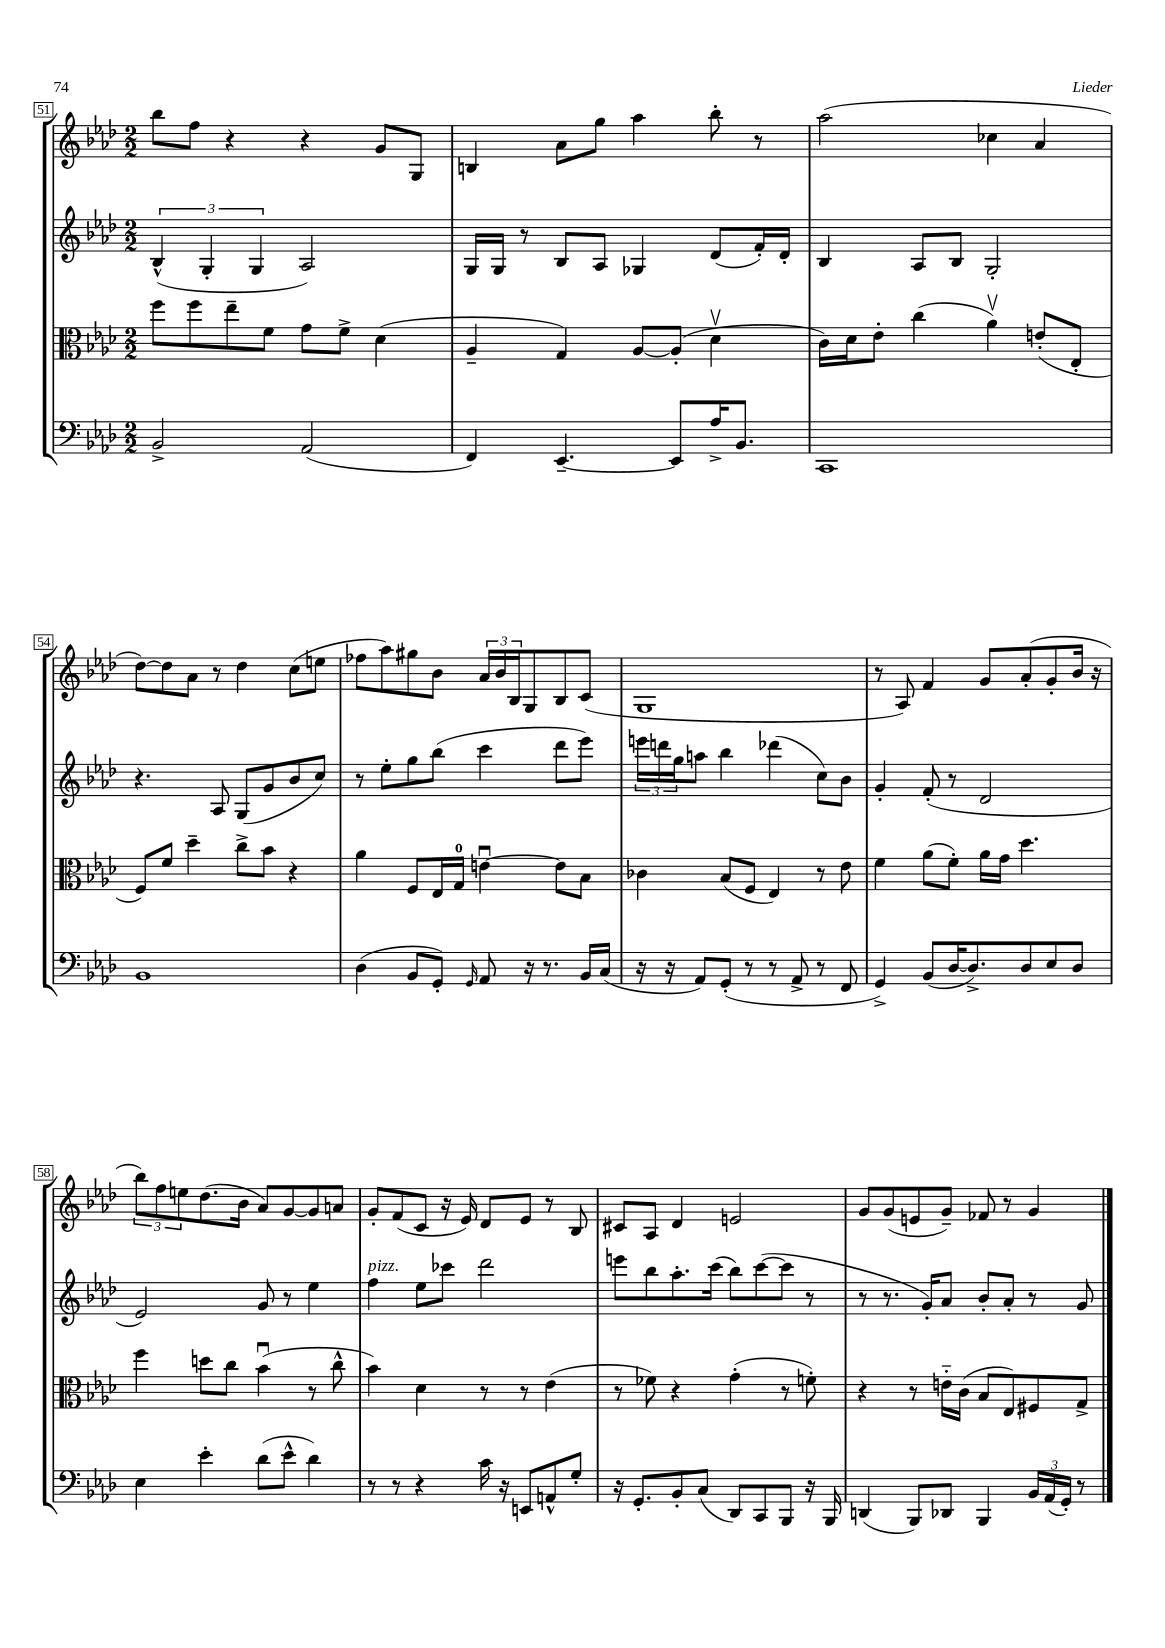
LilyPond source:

<<
\new StaffGroup <<
\new Staff = "s0" {
    \clef treble \key aes \major \numericTimeSignature \time 2/2
    bes''8 f''8 r4 r4 g'8 g8 |
    b4 aes'8 g''8 aes''4 bes''8-. r8 |
    aes''2( ces''4 aes'4 |
    des''8~) des''8 aes'8 r8 des''4 c''8( e''8 |
    fes''8 aes''8) gis''8 bes'8 \tuplet 3/2 { aes'16 bes'16 bes16 } g8 bes8 c'8( |
    g1 |
    r8 aes8) f'4 g'8 aes'8-.( g'8-. bes'16 r16 |
    \tuplet 3/2 { bes''8) f''8 e''8 } des''8.( bes'16 aes'8) g'8~ g'8 a'8 |
    g'8-. f'8( c'8 r16 ees'16) des'8 ees'8 r8 bes8 |
    cis'8 aes8 des'4 e'2 |
    g'8 g'8( e'8 g'8--) fes'8 r8 g'4 \bar "|." |
}
\new Staff = "s1" {
    \clef treble \key aes \major \numericTimeSignature \time 2/2
    \tuplet 3/2 { bes4-^( g4-. g4 } aes2) |
    g16 g16 r8 bes8 aes8 ges4 des'8( f'16-.) des'16-. |
    bes4 aes8 bes8 g2-. |
    r4. aes8 g8( g'8 bes'8 c''8) |
    r8 ees''8-. g''8 bes''8( c'''4 des'''8 ees'''8) |
    \tuplet 3/2 { e'''16 d'''16 g''16 } a''8 bes''4 des'''4( c''8) bes'8 |
    g'4-. f'8-.( r8 des'2 |
    ees'2) g'8 r8 ees''4 |
    f''4^\markup { \italic "pizz." } ees''8 ces'''8 des'''2 |
    e'''8 bes''8 aes''8.-. c'''16( bes''8) c'''8~( c'''8 r8 |
    r8 r8. g'16-.) aes'8 bes'8-. aes'8-. r8 g'8 \bar "|." |
}
\new Staff = "s2" {
    \clef alto \key aes \major \numericTimeSignature \time 2/2
    f''8 f''8 ees''8-- f'8 g'8 f'8-> des'4( |
    aes4-- g4) aes8~ aes8-.( des'4\upbow |
    c'16) des'16 ees'8-. c''4( aes'4\upbow) e'8-.( ees8-. |
    f8) f'8 des''4-- c''8-> bes'8 r4 |
    aes'4 f8 ees16 g16-0 e'4~\downbow e'8 bes8 |
    ces'4 bes8( f8 ees4) r8 ees'8 |
    f'4 aes'8( f'8-.) aes'16 g'16 des''4. |
    f''4 d''8 c''8 bes'4\downbow( r8 c''8-^ |
    bes'4) des'4 r8 r8 ees'4( |
    r8 fes'8) r4 g'4-.( r8 f'8-.) |
    r4 r8 e'16-_ c'16( bes8 ees8) fis8 g8-> \bar "|." |
}
\new Staff = "s3" {
    \clef bass \key aes \major \numericTimeSignature \time 2/2
    bes,2-> aes,2( |
    f,4) ees,4.~-- ees,8 aes16-> bes,8. |
    c,1 |
    bes,1 |
    des4( bes,8 g,8-.) \grace { g,16 } aes,8 r16 r8. bes,16 c16( |
    r16 r16 aes,8) g,8-.( r8 r8 aes,8-> r8 f,8 |
    g,4->) bes,8( des16~ des8.->) des8 ees8 des8 |
    ees4 ees'4-. des'8( ees'8-^ des'4) |
    r8 r8 r4 c'16 r16 e,8 a,8-^ g8-. |
    r16 g,8.-. bes,8-. c8( des,8) c,8 bes,,8 r16 bes,,16 |
    d,4( bes,,8) des,8 bes,,4 \tuplet 3/2 { bes,16 aes,16( g,16-.) } r8 \bar "|." |
}
>>
>>
\layout { \context { \Score currentBarNumber = #51 \override BarNumber.stencil = #(make-stencil-boxer 0.1 0.3 ly:text-interface::print) } }
